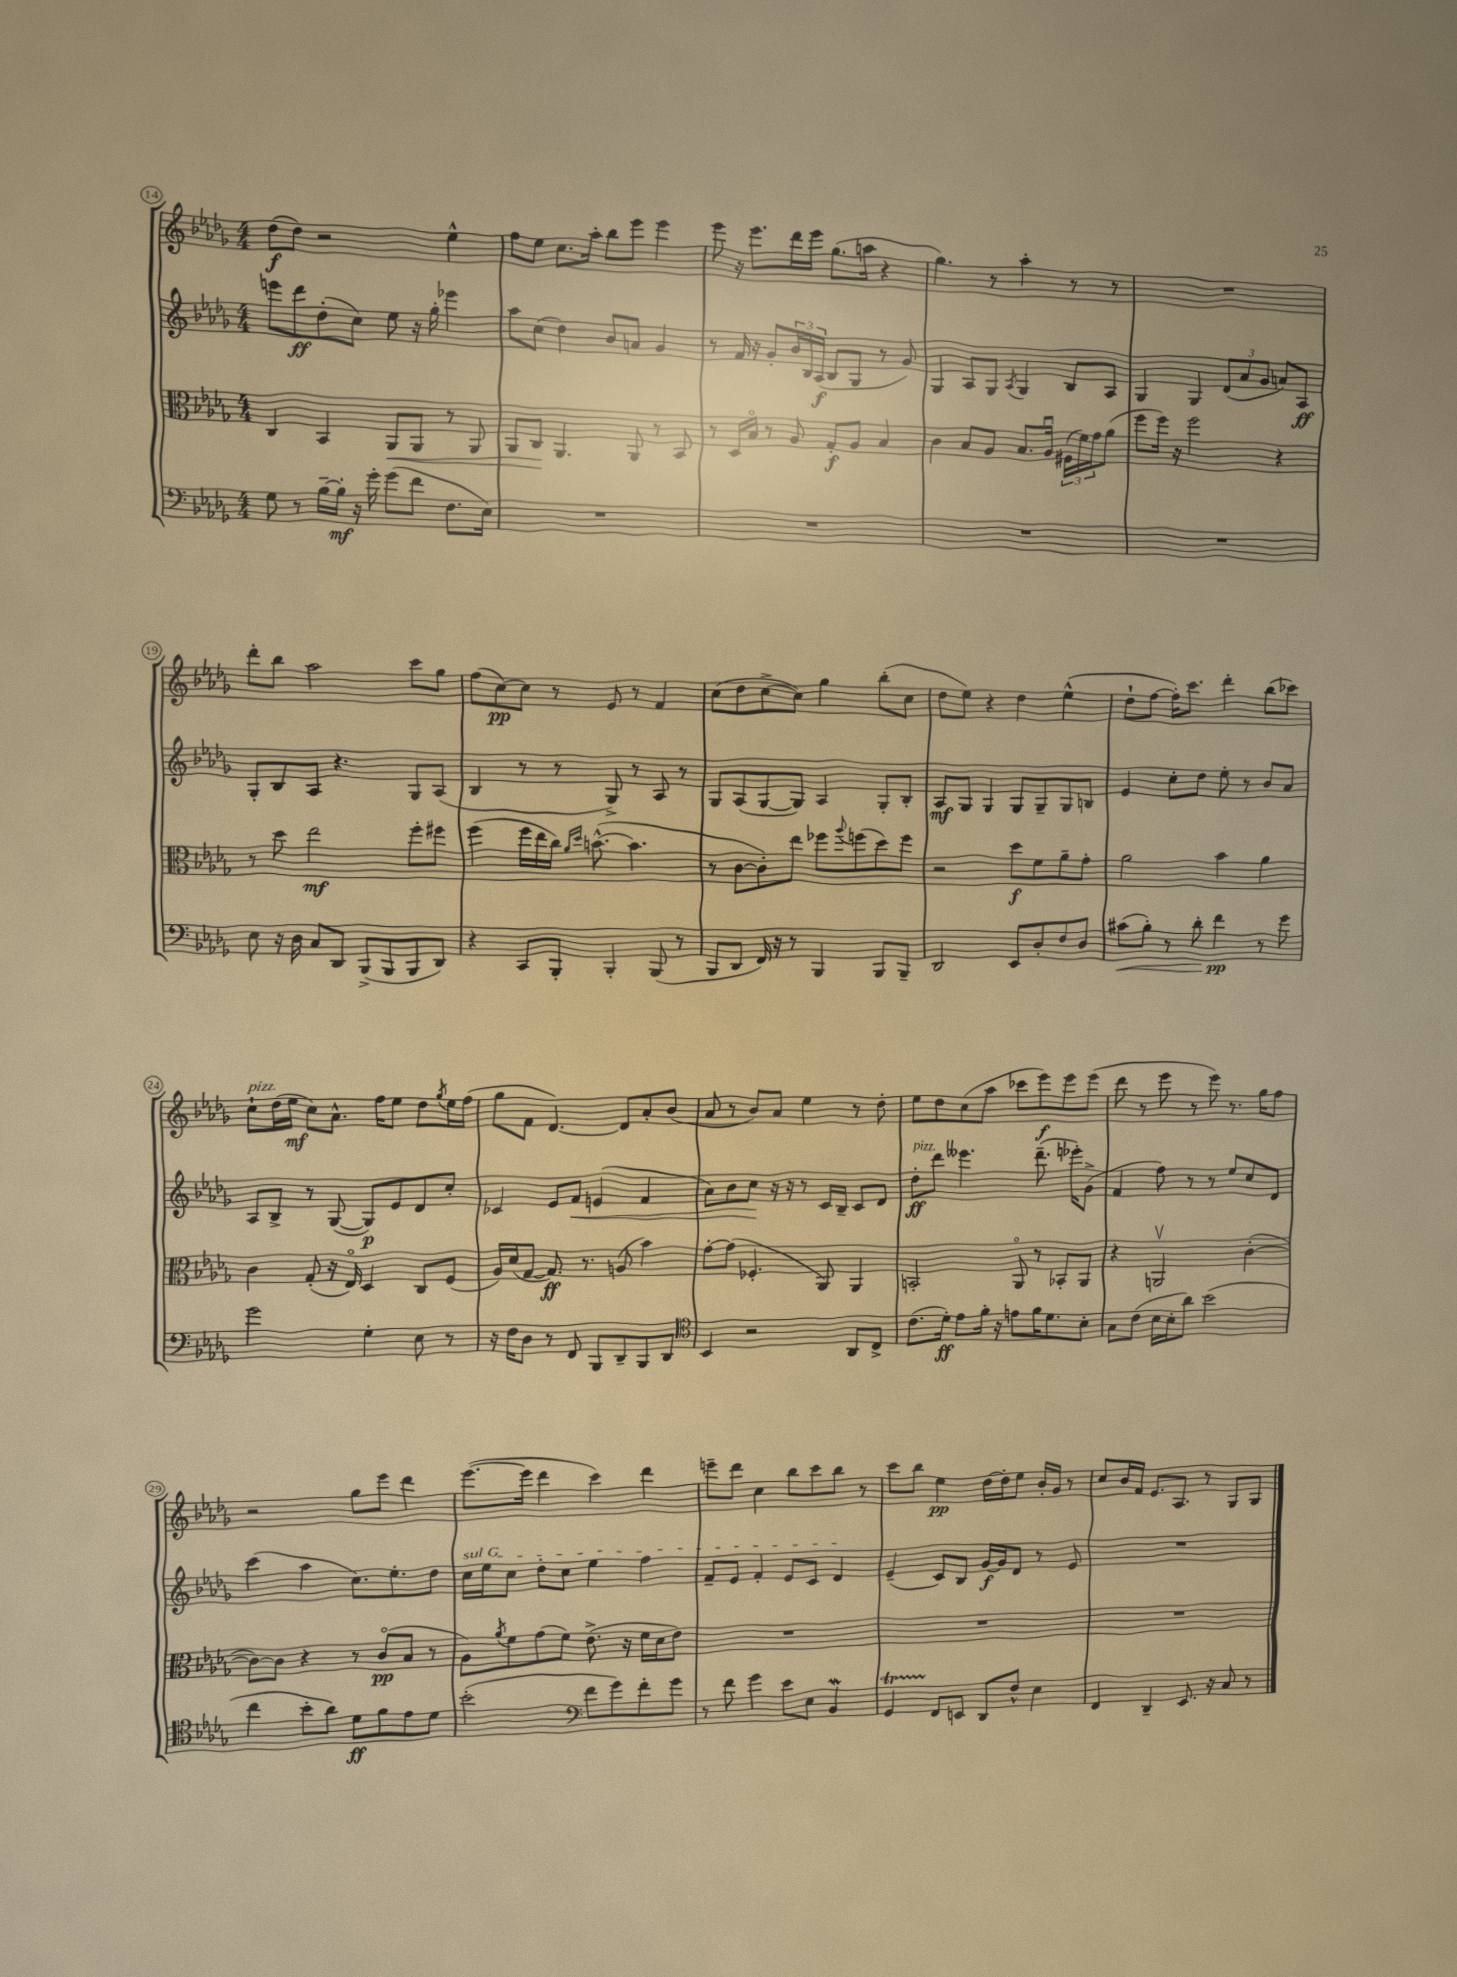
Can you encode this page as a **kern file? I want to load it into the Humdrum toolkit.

**kern	**kern	**kern	**kern
*staff4	*staff3	*staff2	*staff1
*clefF4	*clefC3	*clefG2	*clefG2
*k[b-e-a-d-g-]	*k[b-e-a-d-g-]	*k[b-e-a-d-g-]	*k[b-e-a-d-g-]
*M4/4	*M4/4	*M4/4	*M4/4
8G-	4C	8eee	(8dd-
8r	.	8ddd-	8dd-)
[16B-~	4BB-	(8dd-'	2r
16B-']	.	.	.
16r	.	8cc)	.
16g-'	.	.	.
(8g-	8AA-	8ee-	.
8f	8AA-	16r	.
.	.	16gg-'	.
8.F	8r	4eee-	4ee-^^
.	8AA-	.	.
16E-)	.	.	.
=	=	=	=
1r	8AA-	8aa-	8ff
.	8C	(8cc	8ee-
.	4.AA-	4dd-)	8.cc
.	.	.	16aa-'
.	.	8b-	8bb-
.	8AA-	8a	8eee-
.	8r	4g-	4eee-
.	8BB-	.	.
=	=	=	=
1r	8r	8r	8eee-
.	16D-	16f	16r
.	16B-o	16r	8.eee-
.	8r	8g-'	.
.	8A-	24b-	16ddd-
.	.	24B-	.
.	.	.	16eee-
.	.	(24A-	.
.	8G-'	8B-	(8.gg-
.	8A-	8G-	.
.	.	.	16aa
.	4B-	8r	4r
.	.	8g-)	.
=	=	=	=
1r	4c	4G-	4.gg-)
.	8B-	8A-	.
.	8A-	8G-	8r
.	.	8qA-	.
.	8.B-	4G-	4aa-'
.	16A-u	.	.
.	(24F#	8B-	8r
.	24f)	.	.
.	24g-	.	.
.	(8a-	8A-	8r
=	=	=	=
1r	8ff	4G-	1r
.	16ff)	.	.
.	16r	.	.
.	2ff	4G-	.
.	.	(12d-	.
.	.	12a-	.
.	.	12g-	.
.	4r	8a)	.
.	.	8A-	.
=	=	=	=
8E-	8r	8G-'	8ddd-'
16r	8dd-	8B-	8bb-
16D-	.	.	.
8C	2ee-	8A-	2aa-
8DD-	.	4.r	.
(8BBB-^	.	.	.
8BBB-	.	.	.
8BBB-	8ff'	8G-	8ccc
8DD-)	8ff#	(8A-	8gg-
=	=	=	=
4r	(4ff	4B-	(8ff
.	.	.	[8cc)
8CC	16ff	8r	8cc]
.	16ee-	.	.
8BBB-'	16cc)	8r	8r
.	16qqa-	.	.
.	16qqdd-	.	.
.	([8.b^^	.	.
4BBB-'	.	8G-^)	8e-
.	4.b]	8r	8r
(8BBB-	.	8A-	4f
8r	.	8r	.
=	=	=	=
8BBB-	8r	8G-	(8cc
8DD-	[8c	(8A-	8dd-
16FF)	8c'])	[8G-	[8cc^
16r	.	.	.
8r	8ee-	8G-])	8cc])
4BBB-	8ff-	4A-	4gg-
.	8qqaa-	.	.
.	(8ff	.	.
8BBB-	8dd-)	8G-'	(8bb-'
8BBB-~	8ff	8B-'	8cc
=	=	=	=
2DD-	2r	8A-	8dd-
.	.	8G-	8ee-)
.	.	4G-	4r
8EE-	8dd-	8G-	4dd-
8D-'	8f	8G-~	.
8F	8a-~	8G-	(4ee-^^
8D-	8g-'	8B	.
=	=	=	=
(8c#	2a-	4e-	8dd-`
8B-')	.	.	[8ff
8r	.	8cc'	16ff'])
.	.	.	8.ccc
8d-'	.	8dd-	.
4f	4b-	8ee-'	4ddd-'
.	.	8r	.
8r	4a-	8b-	(8bb-
8g-	.	8a-	8ccc-)
=	=	=	=
2g-	4c	8A-	8cc`
.	.	8B-^	(16dd-
.	.	.	16ee-
.	(8G-'	8r	8cc)
.	16r	([8G-	8.a-^^
.	16E-o)	.	.
4G-'	4D-	8G-])	.
.	.	.	16ff
.	.	8e-	8ee-
8E-	8C	8d-	8dd-
.	.	.	8qgg-
8r	(8F	8cc'	16ee-
.	.	.	(16ff
=	=	=	=
16r	16A-)	4c-	8gg-
16F	(16d-	.	.
8D-	[8G-	.	8f
8r	8.G-])	8e-	[4.d-)
8FF	.	8f	.
.	8.r	.	.
8BBB-	.	(4e	.
8DD-~	(8A	.	8d-]
8BBB-	4b-)	4f	8a-'
8DD-	.	.	(8b-
=	=	=	=
*clefC4	*	*	*
4BB-	[8g-'	8a-)	8a-
.	(8g-]	8b-	8r
2r	4.F-'	8cc	8b-)
.	.	16r	8a-
.	.	16r	.
.	.	8r	4ee-
.	8AA-)	16c	.
.	.	16B-~	.
8AA-	4AA-	8c	8r
8C^	.	8d-	8dd-'
=	=	=	=
(8.c	2BB'	8dd-'	8ee-
.	.	8ddd-	8dd-
16d-')	.	.	.
8e-	.	4.eee--	(8cc
16f'	.	.	8aa-
16r	.	.	.
8e	8AA-o	.	8ccc-
16f	8r	(8.ddd-~	8eee-)
8.d-	.	.	.
.	8BB-'	.	8eee-
.	.	16eee-')	.
8B-'	8AA-	(8g-^	(8eee-
=	=	=	=
8G-	4r	4f	8ddd-
(8c	.	.	8r
16B-	2AAv	8ff)	8eee-
16B-'	.	.	.
8a-)	.	8r	8r
(2b-	.	8r	8eee-)
.	.	8ee-	8.r
.	([4c'	8cc	.
.	.	.	16gg-
.	.	8d-	8ff
=	=	=	=
4cc	8c_)	(4ccc	2r
.	8c]	.	.
8b-'	4r	4aa-	.
8a-)	.	.	.
8d-	8r	8.cc)	8gg-
8f	(8co	.	8eee-
.	.	8.ee-'	.
8e-	8B-	.	4ddd-
8d-	8r	8dd-	.
=	=	=	=
(2b-'	8A-)	16cc	([8.eee-
.	.	16ee-	.
.	8qa-	.	.
.	8f	8cc	.
.	.	.	16eee-]
.	(8g-	8dd-'	4ddd-
.	8f)	8cc	.
*clefF4	*	*	*
8f	(8.e-^	4ee-	4ccc)
8g-)	.	.	.
.	16r	.	.
8f'	16f	4ff	4ddd-
.	16d-	.	.
8g-	8e-)	.	.
=	=	=	=
8r	1r	8f~	8eee~
8f	.	8e-	8ddd-
4g-	.	4f'	4cc
8e-	.	8e-	8bb-
8E-	.	8c	8ccc
4BB-	.	4d-	8bb-
.	.	.	8r
=	=	=	=
4GG-	1r	(4e-~	8ccc
.	.	.	8bb-
8FF	.	8c)	4ee-
8EE	.	8B-	.
8DD-	.	[16g-	[16dd-
.	.	16g-]	16dd-']
8F^^	.	8d-	8ee-
4E-	.	8r	16b-'
.	.	.	16g-
.	.	8e-	8r
=	=	=	=
4FF	1r	1r	8cc
.	.	.	16b-
.	.	.	16f
4DD-~	.	.	8.e-
.	.	.	8.A-
8.EE-	.	.	.
.	.	.	8r
16r	.	.	.
8C	.	.	8G-
8r	.	.	8G-
==	==	==	==
*-	*-	*-	*-
